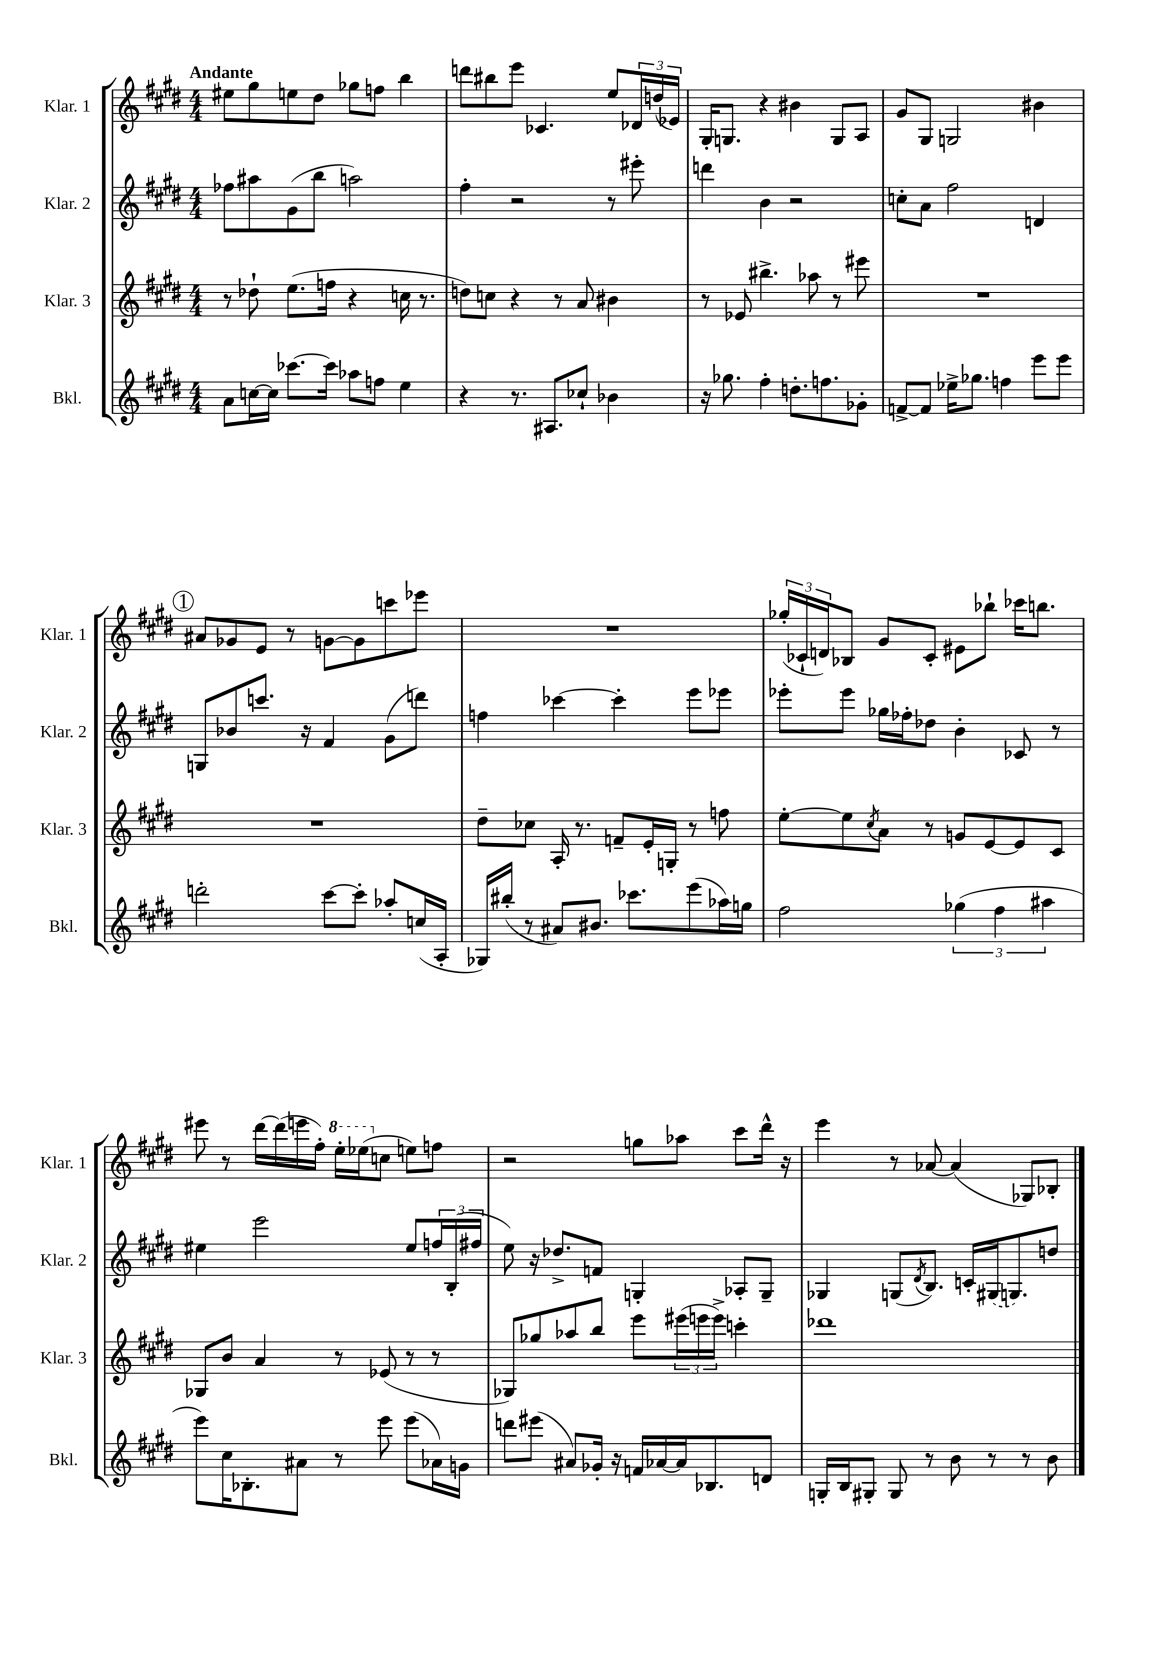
<<
\new StaffGroup <<
\new Staff = "s0" \with { instrumentName = "Klar. 1" shortInstrumentName = "Klar. 1" } {
    \clef treble \key e \major \numericTimeSignature \time 4/4 \tempo "Andante"
    eis''8 gis''8 e''8 dis''8 ges''8 f''8 b''4 |
    d'''8 bis''8 e'''8 ces'4. e''8 \tuplet 3/2 { des'16 d''16( ees'16) } |
    gis16-. g8. r4 bis'4 g8 a8 |
    gis'8 gis8 g2 bis'4 |
    \mark \markup { \circle "1" } ais'8 ges'8 e'8 r8 g'8~ g'8 c'''8 ees'''8 |
    R1 |
    \tuplet 3/2 { ges''16-.( ces'16-! d'16) } bes8 gis'8 ces'8-. eis'8 bes''8-! ces'''16 b''8. |
    eis'''8 r8 dis'''16~ dis'''16( e'''16 fis''16-.) \ottava #1 e'''16-. ees'''16( \ottava #0 c''8 e''!8) f''8 |
    r2 g''8 aes''8 cis'''8 dis'''16-^ r16 |
    e'''4 r8 aes'8~ aes'4( ges8) bes8-. \bar "|." |
}
\new Staff = "s1" \with { instrumentName = "Klar. 2" shortInstrumentName = "Klar. 2" } {
    \clef treble \key e \major \numericTimeSignature \time 4/4
    fes''8 ais''8 gis'8( b''8 a''2) |
    fis''4-. r2 r8 eis'''8-. |
    d'''4 b'4 r2 |
    c''8-. a'8 fis''2 d'4 |
    \mark \markup { \circle "1" } g8 bes'8 c'''8. r16 fis'4 gis'8( d'''8) |
    f''4 ces'''4~ ces'''4-. e'''8 ees'''8 |
    ees'''8-. ees'''8 ges''16 fes''16-. des''8 b'4-. ces'8 r8 |
    eis''4 e'''2 eis''8 \tuplet 3/2 { f''16 b16-.( fis''16 } |
    e''8) r16 des''8.-> f'8 g4-. aes8-. g8-- |
    ges4 g8( \acciaccatura { dis'8 } b8.) c'16-. \once \slurDashed gis16( g8.) d''8 \bar "|." |
}
\new Staff = "s2" \with { instrumentName = "Klar. 3" shortInstrumentName = "Klar. 3" } {
    \clef treble \key e \major \numericTimeSignature \time 4/4
    r8 des''8-! e''8.( f''16 r4 c''16 r8. |
    d''8) c''8 r4 r8 a'8 bis'4 |
    r8 ees'8 bis''4.-> aes''8 r8 eis'''8 |
    R1 |
    \mark \markup { \circle "1" } R1 |
    dis''8-- ces''8 a16-. r8. f'8-- e'16-. g16-. r8 f''8 |
    e''8~-. e''8 \acciaccatura { cis''8 } a'8 r8 g'8 e'8~ e'8 cis'8 |
    ges8 b'8 a'4 r8 ees'8( r8 r8 |
    ges8) ges''8 aes''8 b''8 e'''8 \tuplet 3/2 { eis'''16( e'''16 e'''16->) } c'''4-. |
    des'''1 \bar "|." |
}
\new Staff = "s3" \with { instrumentName = "Bkl." shortInstrumentName = "Bkl." } {
    \clef treble \key e \major \numericTimeSignature \time 4/4
    a'8 c''16~ c''16 ces'''8.~ ces'''16 aes''8 f''8 e''4 |
    r4 r8. ais8. ces''8-! bes'4 |
    r16 ges''8. fis''4-. d''8.-. f''8. ges'8-. |
    f'8~-> f'8 ees''16-> ges''8. f''4 e'''8 e'''8 |
    \mark \markup { \circle "1" } d'''2-. cis'''8~ cis'''8-. aes''8-. c''16( a16-. |
    ges16) bis''16-.( r8 ais'8) bis'8. ces'''8. e'''8( aes''16) g''16 |
    fis''2 \tuplet 3/2 { ges''4( fis''4 ais''4 } |
    e'''8) cis''16 bes8.-. ais'8 r8 e'''8 e'''8( aes'16) g'16 |
    d'''8 eis'''8( ais'8) ges'16-. r16 f'16 aes'16~ aes'16 bes8. d'8 |
    g16-. b16 gis8-. gis8 r8 b'8 r8 r8 b'8 \bar "|." |
}
>>
>>
\layout { \context { \Score \remove "Bar_number_engraver" } }
